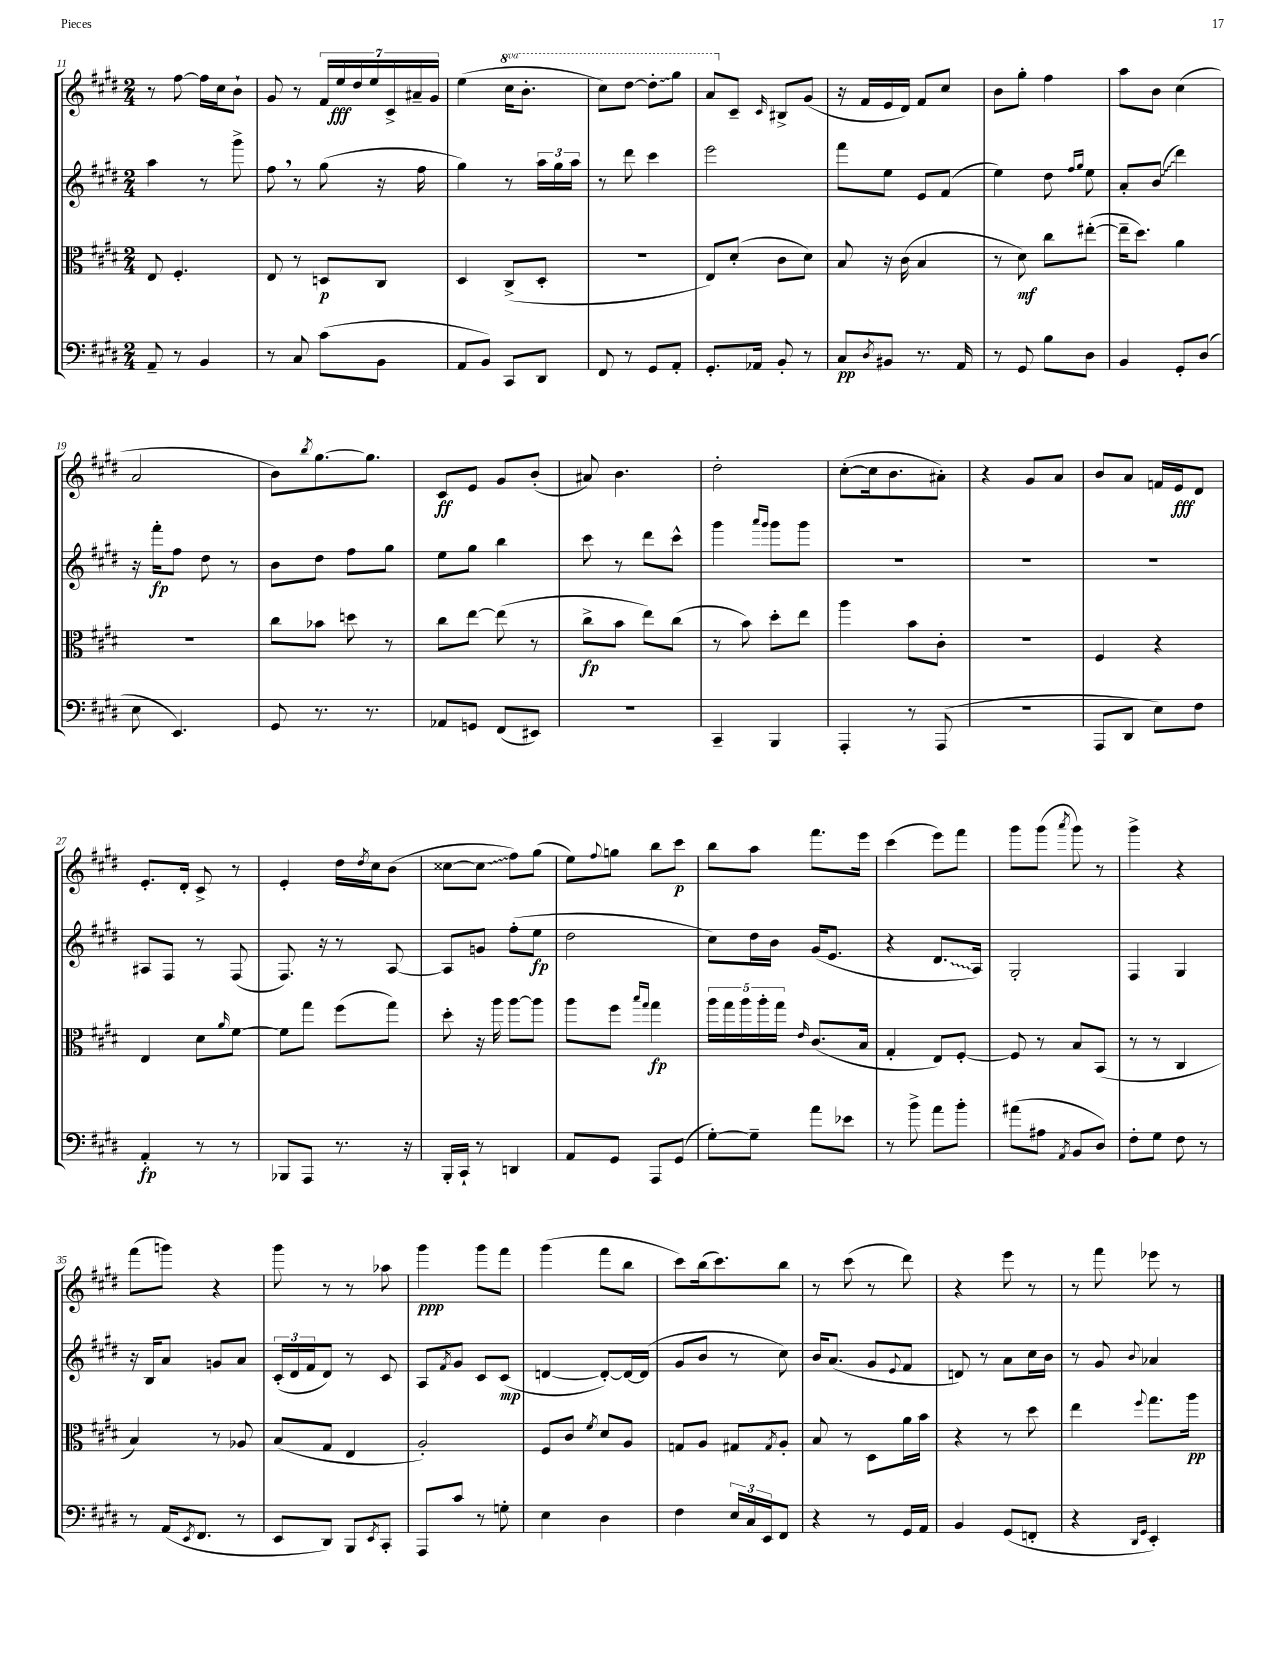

**kern	**kern	**kern	**kern
*staff4	*staff3	*staff2	*staff1
*clefF4	*clefC3	*clefG2	*clefG2
*k[f#c#g#d#]	*k[f#c#g#d#]	*k[f#c#g#d#]	*k[f#c#g#d#]
*M2/4	*M2/4	*M2/4	*M2/4
8AA~/	8E/	4aa\	8r
8r	4.F#'/	.	[8ff#\
4BB/	.	8r	16ff#\]LL
.	.	.	16cc#\J
.	.	8ggg#^\	8b`\J
=	=	=	=
8r	8E/	8ff#\	8g#/
8C#/	8r	8r	8r
(8c#\L	8D/L	(8gg#\	28f#/LL
.	.	.	28ee/
.	.	.	28dd#/
.	.	.	28ee/
8BB\J	8C#/J	16r	.
.	.	.	28c#^/
.	.	.	28a#~/
.	.	16ff#\	.
.	.	.	28g#/JJ
=	=	=	=
8AA/L	4D#/	4gg#\)	(4ee\
8BB/J)	.	.	.
8CC#/L	(8C#^/L	8r	16ccc#\LK
.	.	.	8.bb'\J
8DD#/J	8D#'/J	24aa\LL	.
.	.	24gg#\	.
.	.	24aa\JJ	.
=	=	=	=
8FF#/	2r	8r	8ccc#\L)
8r	.	8ddd#\	[8ddd#\J
8GG#/L	.	4ccc#\	8ddd#'\]L
8AA'/J	.	.	8ggg#\J
=	=	=	=
8.GG#'/L	8E/L)	2eee\	8aa/L
.	(8d#'/J	.	8c#~/J
16AA-/Jk	.	.	.
.	.	.	16qqc#/
8BB'/	8c#\L	.	8B#^/L
8r	8d#\J)	.	(8g#/J
=	=	=	=
8C#/L	8B/	8fff#\L	16r
.	.	.	16f#/LL
8qD#/	.	.	.
8BB#/J	16r	8ee\J	16e/
.	(16c#\	.	16d#/JJ)
8.r	4B/	8e/L	8f#/L
.	.	(8f#/J	8cc#/J
16AA/	.	.	.
=	=	=	=
8r	8r	4ee\)	8b\L
8GG#/	8d#\)	.	8gg#'\J
8B\L	8cc#\L	8dd#\	4ff#\
.	.	16qqff#/LL	.
.	.	16qqgg#/JJ	.
8D#\J	([8ee#'\J	8ee\	.
=	=	=	=
4BB/	16ee#~\]LK	8a'/L	8aa\L
.	8.dd#\J)	.	.
.	.	(8b/J	8b\J
8GG#'/L	4a\	4ddd#\)	(4cc#\
(8D#/J	.	.	.
=	=	=	=
8E\	2r	16r	2a/
.	.	16fff#'\LK	.
4.EE/)	.	8ff#\J	.
.	.	8dd#\	.
.	.	8r	.
=	=	=	=
8GG#/	8cc#\L	8b\L	8b\L)
.	.	.	8qbb/
8.r	8b-\J	8dd#\J	[8.gg#\
.	8dd\	8ff#\L	.
8.r	.	.	8.gg#\]J
.	8r	8gg#\J	.
=	=	=	=
8AA-/L	8cc#\L	8ee\L	8c#/L
8GG/J	[8ee\J	8gg#\J	8e/J
(8FF#/L	(8ee\]	4bb\	8g#/L
8EE#/J)	8r	.	(8b'/J
=	=	=	=
2r	8cc#^\L	8ccc#\	8a#/)
.	8b\J	8r	4.b\
.	8ee\L)	8ddd#\L	.
.	(8cc#\J	8ccc#^^\J	.
=	=	=	=
4CC#~/	8r	4ggg#\	2dd#'\
.	8b\)	.	.
.	.	16qqaaa/LL	.
.	.	16qqggg#/JJ	.
4BBB/	8dd#'\L	8ggg#\L	.
.	8ee\J	8ggg#\J	.
=	=	=	=
4AAA'/	4aa\	2r	([8cc#'\L
.	.	.	16cc#\]k
.	.	.	8.b\
8r	8b\L	.	.
(8AAA/	8c#'\J	.	8a#'\J)
=	=	=	=
2r	2r	2r	4r
.	.	.	8g#/L
.	.	.	8a/J
=	=	=	=
8AAA/L	4F#/	2r	8b/L
8DD#/J	.	.	8a/J
8E\L)	4r	.	16f/LL
.	.	.	16e/J
8F#\J	.	.	8d#/J
=	=	=	=
4AA'/	4E/	8A#/L	8.e'/L
.	.	8F#/J	.
.	.	.	16d#'/Jk
8r	8d#\L	8r	8c#^/
.	16qqa/	.	.
8r	[8f#\J	(8F#/	8r
=	=	=	=
8BBB-/L	8f#\]L	8.F#/)	4e'/
8AAA/J	8gg#\J	.	.
.	.	16r	.
8.r	(8ff#\L	8r	16dd#\LL
.	.	.	8qdd#/
.	.	.	16cc#\J
.	8gg#\J)	[8A/	(8b\J
16r	.	.	.
=	=	=	=
16BBB'/LL	8dd#'\	8A/]L	[8cc##\L
16CC#`/JJ	.	.	.
8r	16r	8g/J	8cc##\]J
.	16aa\	.	.
4DD/	[8aa\L	(8ff#'\L	8ff#\L)
.	8aa\]J	8ee\J	(8gg#\J
=	=	=	=
8AA/L	8aa\L	2dd#\	8ee\L)
.	.	.	8qqff#/
8GG#/J	8ff#\J	.	8gg\J
.	16qqbb/LL	.	.
.	16qqgg#/JJ	.	.
8AAA/L	4gg#\	.	8bb\L
(8GG#/J	.	.	8ccc#\J
=	=	=	=
[8G#'\L)	20aa\LL	8cc#\L)	8bb\L
.	20gg#\	.	.
.	20aa\	.	.
8G#~\]J	.	16dd#\L	8aa\J
.	20aa'\	.	.
.	.	16b\JJ	.
.	20gg#\JJ	.	.
.	16qqe/	.	.
8a\L	(8.c#/L	(16g#/LK	8.fff#\L
.	.	8.e/J	.
8e-\J	.	.	.
.	16B/Jk	.	16eee\Jk
=	=	=	=
8r	4G#'/	4r	(4ccc#\
8b^\	.	.	.
8a\L	8E/L)	8.d#/L	8eee\L)
8b'\J	[8F#'/J	.	8fff#\J
.	.	16A/Jk)	.
=	=	=	=
(8a#\L	8F#/]	2G#'/	8ggg#\L
8A#\J	8r	.	(8ggg#\J
8qAA/	.	.	8qaaa/
8BB/L	8B/L	.	8ggg#\)
8D#/J)	(8BB/J	.	8r
=	=	=	=
8F#'\L	8r	4F#/	4ggg#^\
8G#\J	8r	.	.
8F#\	4C#/	4G#/	4r
8r	.	.	.
=	=	=	=
8r	4B/)	16r	(8fff#\L
.	.	16B/LK	.
(16AA/LK	.	8a/J	8ggg\J)
8qEE/	.	.	.
8.FF#/J	.	.	.
.	8r	8g/L	4r
8r	8A-/	8a/J	.
=	=	=	=
8EE/L	(8B/L	(24c#'/LL	8ggg#\
.	.	24d#/	.
.	.	24f#/J	.
8DD#/J)	8G#/J	8d#/J)	8r
8BBB/L	4E/	8r	8r
8qEE/	.	.	.
8CC#'/J	.	8c#/	8aa-\
=	=	=	=
8AAA/L	2A'/)	8A/L	4ggg#\
.	.	8qf#/	.
8c#/J	.	8g#/J	.
8r	.	8c#/L	8ggg#\L
8G'\	.	(8c#/J	8fff#\J
=	=	=	=
4E\	8F#/L	[4d/	(4ggg#\
.	8c#/J	.	.
.	8qf#/	.	.
4D#\	8d#/L	8d'/_L)	8fff#\L
.	8A/J	16d/_L	8bb\J
.	.	(16d/]JJ	.
=	=	=	=
4F#\	8G/L	8g#/L	8ccc#\L)
.	8A/J	8b/J	(16bb\k
.	.	.	8.ccc#\)
24E/LL	8G#/L	8r	.
24C#/	.	.	.
24EE/J	.	.	.
.	8qG#/	.	.
8FF#/J	8A'/J	8cc#\)	8bb\J
=	=	=	=
4r	8B/	16b/LK	8r
.	.	(8.a/J	.
.	8r	.	(8ccc#\
8r	8D#\L	8g#/L	8r
.	.	8qqe/	.
16GG#/LL	16a\L	8f#/J	8ddd#\)
16AA/JJ	16b\JJ	.	.
=	=	=	=
4BB/	4r	8d/)	4r
.	.	8r	.
(8GG#/L	8r	8a\L	8eee\
8FF'/J	8dd#\	16cc#\L	8r
.	.	16b\JJ	.
=	=	=	=
4r	4ee\	8r	8r
.	.	8g#/	8fff#\
16qqDD#/LL	.	.	.
16qqGG#/JJ	8qqff#/	8qqb/	.
4EE'/)	8.gg#\L	4a-/	8eee-\
.	.	.	8r
.	16aa\Jk	.	.
==	==	==	==
*-	*-	*-	*-
